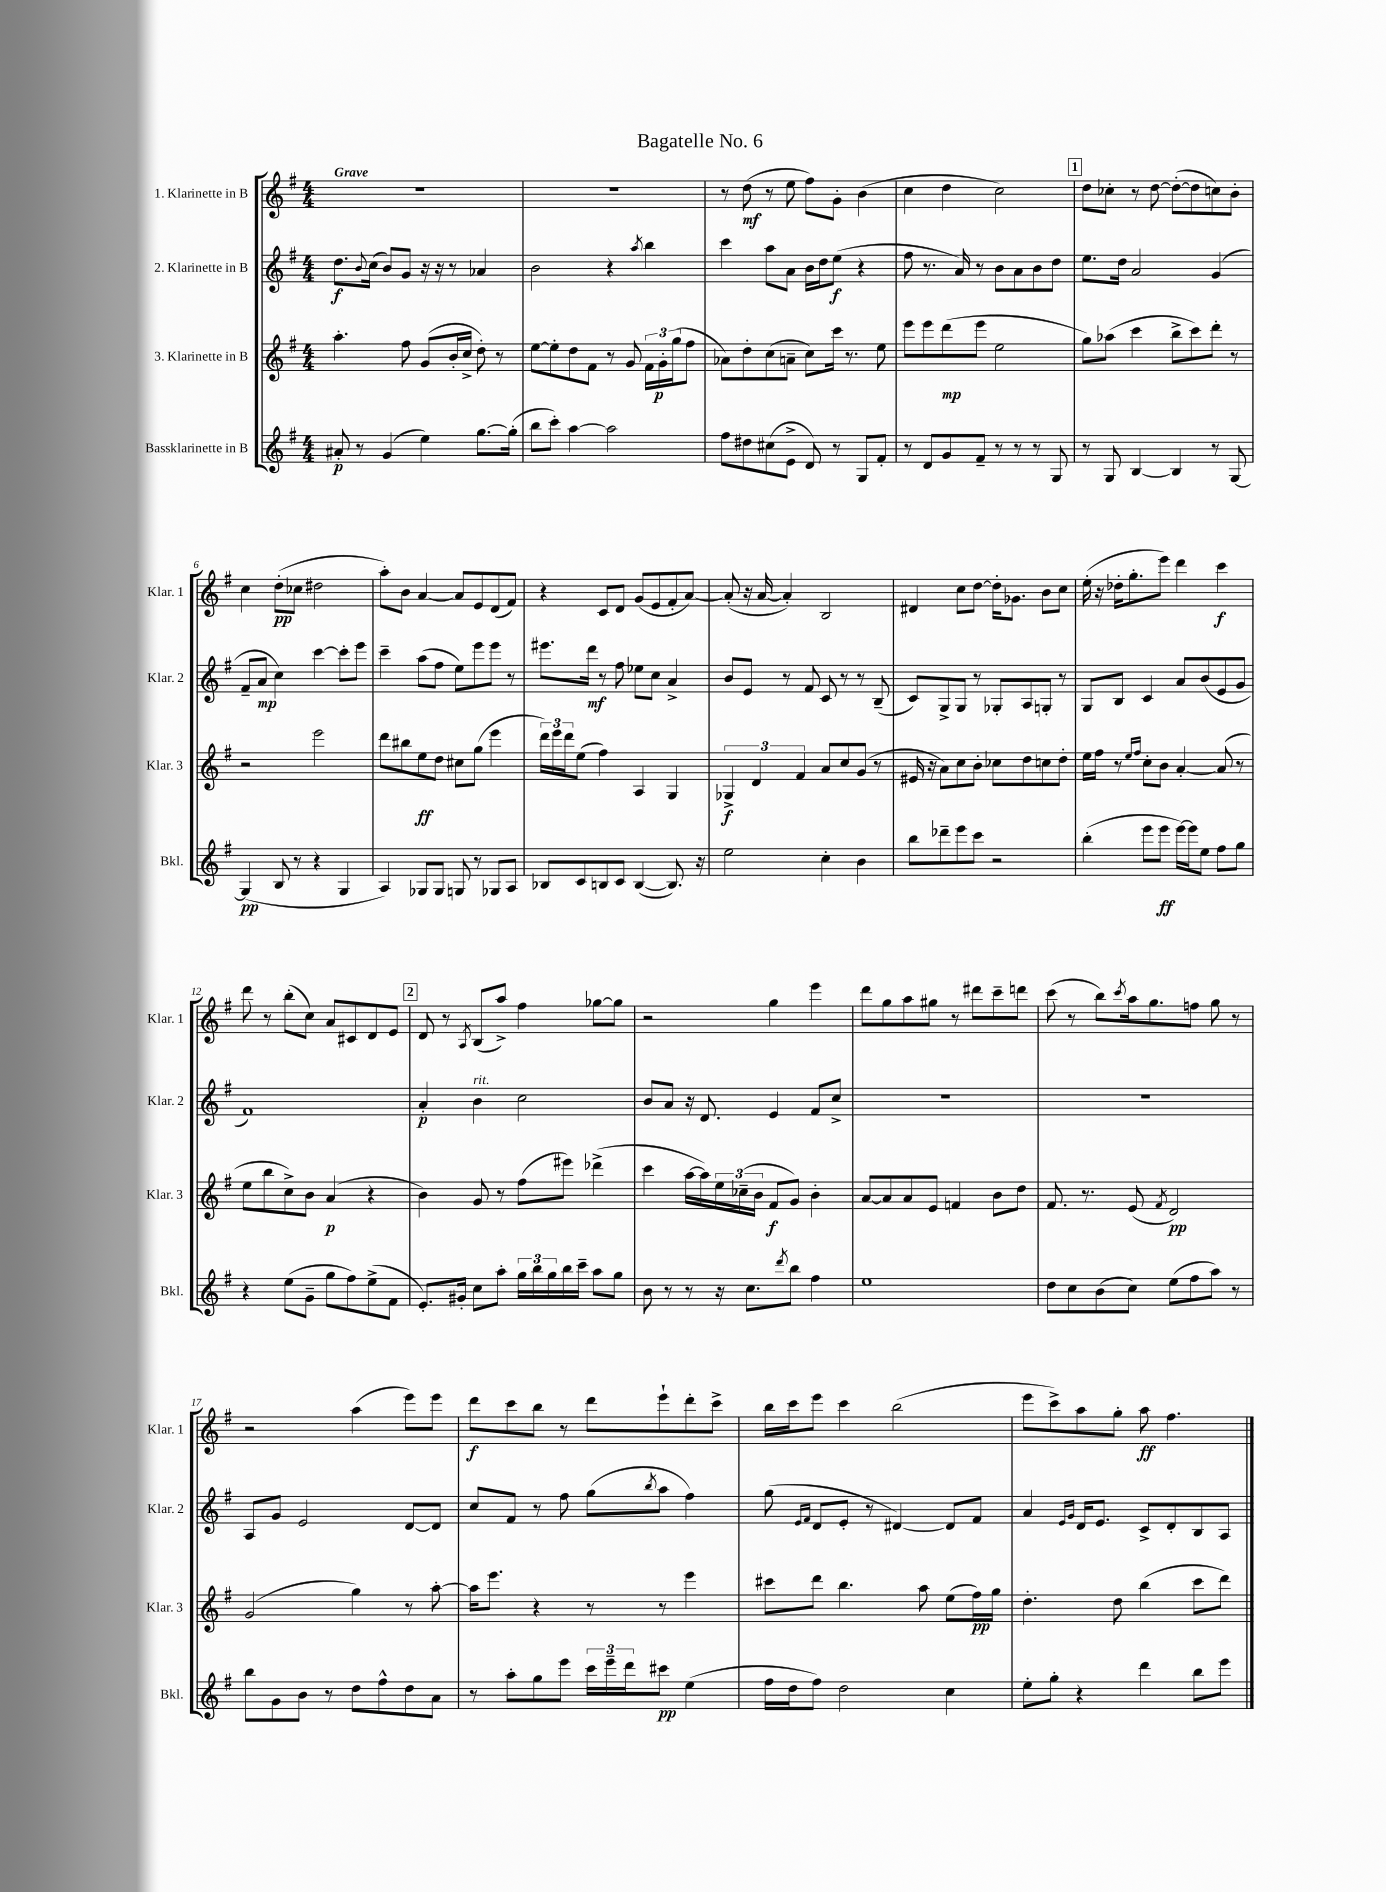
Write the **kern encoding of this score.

**kern	**dynam	**kern	**dynam	**kern	**dynam	**kern	**dynam
*part4	*part4	*part3	*part3	*part2	*part2	*part1	*part1
*staff4	*staff4	*staff3	*staff3	*staff2	*staff2	*staff1	*staff1
*I"Bassklarinette in B	*	*I"3. Klarinette in B	*	*I"2. Klarinette in B	*	*I"1. Klarinette in B	*
*I'Bkl.	*	*I'Klar. 3	*	*I'Klar. 2	*	*I'Klar. 1	*
*clefG2	*	*clefG2	*	*clefG2	*	*clefG2	*
*k[f#]	*	*k[f#]	*	*k[f#]	*	*k[f#]	*
*M4/4	*	*M4/4	*	*M4/4	*	*M4/4	*
=1	=1	=1	=1	=1	=1	=1	=1
!	!	!	!	!	!	!LO:TX:a:B:t=Grave	!
8a#X'/	p	4.aa'\	.	8.dd\L	f	1r	.
8r	.	.	.	.	.	.	.
.	.	.	.	8qqb/	.	.	.
.	.	.	.	(16cc\Jk	.	.	.
(4g/	.	.	.	8b/L)	.	.	.
.	.	8ff#\	.	8g/J	.	.	.
4ee\)	.	(8g/L	.	16r	.	.	.
.	.	.	.	16r	.	.	.
.	.	16b'/L	.	8r	.	.	.
.	.	16cc^/JJ	.	.	.	.	.
[8.gg\L	.	8dd'\)	.	4a-X/	.	.	.
.	.	8r	.	.	.	.	.
(16gg'\Jk]	.	.	.	.	.	.	.
=2	=2	=2	=2	=2	=2	=2	=2
8bb\L	.	[8ee\L	.	2b\	.	1r	.
8ccc'\J)	.	8ee'\]	.	.	.	.	.
[4aa\	.	8dd\	.	.	.	.	.
.	.	8f#\J	.	.	.	.	.
2aa\]	.	8r	.	4r	.	.	.
.	.	8g/	.	.	.	.	.
.	.	.	.	8qaa/	.	.	.
.	.	24f#\LL	.	4bb\	.	.	.
.	.	24g'\	p	.	.	.	.
.	.	(24gg\J	.	.	.	.	.
.	.	8ff#\J	.	.	.	.	.
=3	=3	=3	=3	=3	=3	=3	=3
8ff#\L	.	8a-X\L)	.	4ccc\	.	8r	.
8dd#X\	.	8dd'\	.	.	.	(8dd\	mf
(8cc#X\	.	(8cc\	.	8aa\L	.	8r	.
8e^\J	.	8an~\J	.	8a\J	.	8ee\	.
8d/)	.	8cc\L)	.	16b\LL	.	8ff#\L)	.
.	.	.	.	16dd\J	.	.	.
8r	.	16ccc\Jk	.	(8ee\J	f	8g'\J	.
.	.	8.r	.	.	.	.	.
8G/L	.	.	.	4r	.	(4b\	.
8f#'/J	.	8ee\	.	.	.	.	.
=4	=4	=4	=4	=4	=4	=4	=4
8r	.	8eee\L	.	8ff#\	.	4cc\	.
8d/L	.	8eee\	.	8.r	.	.	.
8g/	.	(8ddd\	mp	.	.	4dd\	.
.	.	.	.	16a/)	.	.	.
8f#~/J	.	8eee\J	.	8r	.	.	.
8r	.	2ee\	.	8b\L	.	2cc\)	.
8r	.	.	.	8a\	.	.	.
8r	.	.	.	8b\	.	.	.
8G/	.	.	.	8dd\J	.	.	.
!!LO:REH:place=s1:t=1
=5	=5	=5	=5	=5	=5	=5	=5
8r	.	8gg\L)	.	8.ee\L	.	8dd\L	.
8G/	.	(8aa-X\J	.	.	.	8cc-X'\J	.
.	.	.	.	16dd\Jk	.	.	.
[4B/	.	4ccc\	.	2a/	.	8r	.
.	.	.	.	.	.	[8dd\	.
4B/]	.	8bb^\L	.	.	.	(8dd'\L_	.
.	.	8ccc\)	.	.	.	8dd\]	.
8r	.	8ddd'\J	.	(4g/	.	8ccn\)	.
[8G/	.	8r	.	.	.	8b'\J	.
!!LO:LB:g=z
=6	=6	=6	=6	=6	=6	=6	=6
(4G/]	pp	2r	.	8f#~/L	.	4cc\	.
.	.	.	.	8a/J	mp	.	.
8B/	.	.	.	4cc\)	.	(8dd'\L	pp
8r	.	.	.	.	.	8cc-X\J	.
4r	.	2eee\	.	[4ccc\	.	2dd#X\	.
4G/	.	.	.	8ccc'\L]	.	.	.
.	.	.	.	8eee\J	.	.	.
=7	=7	=7	=7	=7	=7	=7	=7
4A/)	.	8ddd\L	.	4ccc~\	.	8aa'\L)	.
.	.	8bb#X\	.	.	.	8b\J	.
8G-X/L	.	8ee\	ff	(8aa\L	.	[4a/	.
8G-/J	.	8dd\J	.	8ff#\J	.	.	.
8Gn/	.	8cc#X\L	.	8ee\L)	.	8a/L]	.
8r	.	(8gg\J	.	8eee\	.	8e/	.
8G-X/L	.	4eee\	.	8eee\J	.	(8d/	.
8A/J	.	.	.	8r	.	8f#/J)	.
=8	=8	=8	=8	=8	=8	=8	=8
8B-X/L	.	24ddd\LL)	.	8.eee#X\L	.	4r	.
.	.	24eee\	.	.	.	.	.
.	.	24ddd\J	.	.	.	.	.
8c/	.	(8ee\J	.	.	.	.	.
.	.	.	.	16ddd\Jk	mf	.	.
8Bn/	.	4ff#\)	.	8r	.	8c/L	.
8c/J	.	.	.	8ff#\	.	8d/J	.
([4B/	.	4A/	.	8ee-X\L	.	(8g/L	.
.	.	.	.	8cc\J	.	8e/	.
8.B/])	.	4G/	.	4a^/	.	8f#'/	.
.	.	.	.	.	.	[8a/J)	.
16r	.	.	.	.	.	.	.
=9	=9	=9	=9	=9	=9	=9	=9
2ee\	.	6G-X^/	f	8b/L	.	(8a'/]	.
.	.	.	.	8e/J	.	16r	.
.	.	6d/	.	.	.	.	.
.	.	.	.	.	.	[16a/	.
.	.	.	.	8r	.	4a'/])	.
.	.	6f#/	.	.	.	.	.
.	.	.	.	8f#/	.	.	.
4cc'\	.	8a/L	.	8c/	.	2B/	.
.	.	8cc/	.	8r	.	.	.
4b\	.	(8g/J	.	8r	.	.	.
.	.	8r	.	(8B~/	.	.	.
=10	=10	=10	=10	=10	=10	=10	=10
8bb\L	.	16e#X/	.	8c/L)	.	4d#X/	.
.	.	16r	.	.	.	.	.
8ddd-X~\	.	8a\L)	.	8G^/	.	.	.
8eee\	.	8cc\	.	8G/J	.	8cc\L	.
8ccc\J	.	8b'\J	.	8r	.	[8dd\J	.
2r	.	8cc-X\L	.	8G-X'/L	.	16dd'\KL]	.
.	.	.	.	.	.	8.g-X\J	.
.	.	8dd\	.	8A/	.	.	.
.	.	8ccn\	.	8Gn'/J	.	8b\L	.
.	.	8dd'\J	.	8r	.	8cc\J	.
=11	=11	=11	=11	=11	=11	=11	=11
(4bb'\	.	16ee\LL	.	8G/L	.	(16ee'\	.
.	.	16ff#\JJ	.	.	.	16r	.
.	.	8r	.	8B/J	.	16dd-X'\KL	.
.	.	.	.	.	.	8.gg'\	.
.	.	16qqee/LL	.	.	.	.	.
.	.	16qqff#/JJ	.	.	.	.	.
8eee\L	.	8cc'\L	.	4c/	.	.	.
8eee\J	ff	8b\J	.	.	.	8eee\J)	.
[16eee\LL)	.	[4a'/	.	8a/L	.	4ddd\	.
16eee\J]	.	.	.	.	.	.	.
8ee\J	.	.	.	(8b/	.	.	.
8ff#\L	.	(8a/]	.	8e/	.	4ccc\	f
8gg\J	.	8r	.	8g/J	.	.	.
!!LO:LB:g=z
=12	=12	=12	=12	=12	=12	=12	=12
4r	.	8ee\L	.	1f#)	.	8ddd\	.
.	.	8bb\	.	.	.	8r	.
(8ee\L	.	8cc^\)	.	.	.	(8bb'\L	.
8g~\J	.	8b\J	.	.	.	8cc\J)	.
8gg\L	.	(4a/	p	.	.	8a/L	.
8ff#\)	.	.	.	.	.	8c#X/	.
(8ee^\	.	4r	.	.	.	8d/	.
8f#\J	.	.	.	.	.	8e/J	.
!!LO:REH:place=s1:t=2
=13	=13	=13	=13	=13	=13	=13	=13
8.e'/L)	.	4b\)	.	4a'/	p	8d/	.
.	.	.	.	.	.	8r	.
16g#X'/Jk	.	.	.	.	.	.	.
.	.	.	.	.	.	8qA/	.
!	!	!	!	!LO:TX:a:i:t=rit.	!	!	!
8cc\L	.	8g/	.	4b\	.	(8B/L	.
8aa'\J	.	8r	.	.	.	8aa^/J)	.
24gg\LL	.	(8ff#\L	.	2cc\	.	4ff#\	.
24bb\	.	.	.	.	.	.	.
24gg\	.	.	.	.	.	.	.
16bb\	.	8eee#X\J)	.	.	.	.	.
16ccc~\JJ	.	.	.	.	.	.	.
8aa\L	.	(4ddd-X^\	.	.	.	[8gg-X\L	.
8gg\J	.	.	.	.	.	8gg-\J]	.
=14	=14	=14	=14	=14	=14	=14	=14
8b\	.	4ccc\	.	8b/L	.	2r	.
8r	.	.	.	8a/J	.	.	.
8r	.	[16aa\LL	.	16r	.	.	.
.	.	16aa\])	.	8.d/	.	.	.
16r	.	24ee\	.	.	.	.	.
.	.	(24cc-X~\	.	.	.	.	.
8.cc\L	.	.	.	.	.	.	.
.	.	24b\JJ	.	.	.	.	.
.	.	8f#/L	f	4e/	.	4gg\	.
8qddd/	.	.	.	.	.	.	.
8bb\J	.	8g/J)	.	.	.	.	.
4ff#\	.	4b'\	.	8f#/L	.	4eee\	.
.	.	.	.	8cc^/J	.	.	.
=15	=15	=15	=15	=15	=15	=15	=15
1ee	.	[8a/L	.	1r	.	8ddd\L	.
.	.	8a/]	.	.	.	8gg\	.
.	.	8a/	.	.	.	8aa\	.
.	.	8e/J	.	.	.	8gg#X\J	.
.	.	4fn/	.	.	.	8r	.
.	.	.	.	.	.	8ddd#X\L	.
.	.	8b\L	.	.	.	8ccc~\	.
.	.	8dd\J	.	.	.	8dddn\J	.
=16	=16	=16	=16	=16	=16	=16	=16
8dd\L	.	8.f#/	.	1r	.	(8ccc\	.
8cc\	.	.	.	.	.	8r	.
.	.	8.r	.	.	.	.	.
(8b\	.	.	.	.	.	8bb\L)	.
.	.	.	.	.	.	8qccc/	.
8cc\J)	.	(8e/	.	.	.	16aa\k	.
.	.	.	.	.	.	8.gg\	.
.	.	8qf#/	.	.	.	.	.
(8ee\L	.	2d/)	pp	.	.	.	.
8ff#\	.	.	.	.	.	8ffn\J	.
8aa\J)	.	.	.	.	.	8gg\	.
8r	.	.	.	.	.	8r	.
!!LO:LB:g=z
=17	=17	=17	=17	=17	=17	=17	=17
8bb\L	.	(2g/	.	8A/L	.	2r	.
8g\	.	.	.	8g/J	.	.	.
8b\J	.	.	.	2e/	.	.	.
8r	.	.	.	.	.	.	.
8dd\L	.	4gg\)	.	.	.	(4aa\	.
8ff#^^\	.	.	.	.	.	.	.
8dd\	.	8r	.	[8d/L	.	8eee\L)	.
8a\J	.	[8aa'\	.	8d/J]	.	8eee\J	.
=18	=18	=18	=18	=18	=18	=18	=18
8r	.	16aa\KL]	.	8cc/L	.	8ddd\L	f
.	.	8.eee\J	.	.	.	.	.
8aa'\L	.	.	.	8f#/J	.	8ccc\	.
8gg\	.	4r	.	8r	.	8bb\J	.
8eee\J	.	.	.	8ff#\	.	8r	.
24ccc\LL	.	8r	.	(8gg\L	.	8ddd\L	.
24eee~\	.	.	.	.	.	.	.
24ddd\J	.	.	.	.	.	.	.
.	.	.	.	8qbb/	.	.	.
8ccc#X\J	pp	8r	.	8aa\J	.	8eee`\	.
(4ee\	.	4eee\	.	4ff#\)	.	8ddd'\	.
.	.	.	.	.	.	8ccc^\J	.
=19	=19	=19	=19	=19	=19	=19	=19
16ff#\LL	.	8ccc#X\L	.	(8gg\	.	16bb\LL	.
16dd\J	.	.	.	.	.	16ccc\J	.
.	.	.	.	16qqe/LL	.	.	.
.	.	.	.	16qqf#/JJ	.	.	.
8ff#\J)	.	8ddd\J	.	8d/L	.	8eee\J	.
2dd\	.	4.bb\	.	8e'/J	.	4ccc\	.
.	.	.	.	8r	.	.	.
.	.	.	.	[4d#X/)	.	(2bb\	.
.	.	8aa\	.	.	.	.	.
4cc\	.	(8ee\L	.	8d#/L]	.	.	.
.	.	16ff#\L)	pp	8f#/J	.	.	.
.	.	16gg\JJ	.	.	.	.	.
=20	=20	=20	=20	=20	=20	=20	=20
8ee'\L	.	4.dd'\	.	4a/	.	8eee\L	.
8gg'\J	.	.	.	.	.	8ccc^\)	.
.	.	.	.	16qqe/LL	.	.	.
.	.	.	.	16qqg/JJ	.	.	.
4r	.	.	.	16d/KL	.	8aa\	.
.	.	.	.	8.e/J	.	.	.
.	.	8dd\	.	.	.	8gg'\J	.
4ddd\	.	(4bb\	.	8c^/L	.	8aa\	ff
.	.	.	.	8d'/	.	4.ff#\	.
8bb\L	.	8ccc\L	.	8B/	.	.	.
8eee\J	.	8ddd\J)	.	8A/J	.	.	.
==	==	==	==	==	==	==	==
*-	*-	*-	*-	*-	*-	*-	*-
